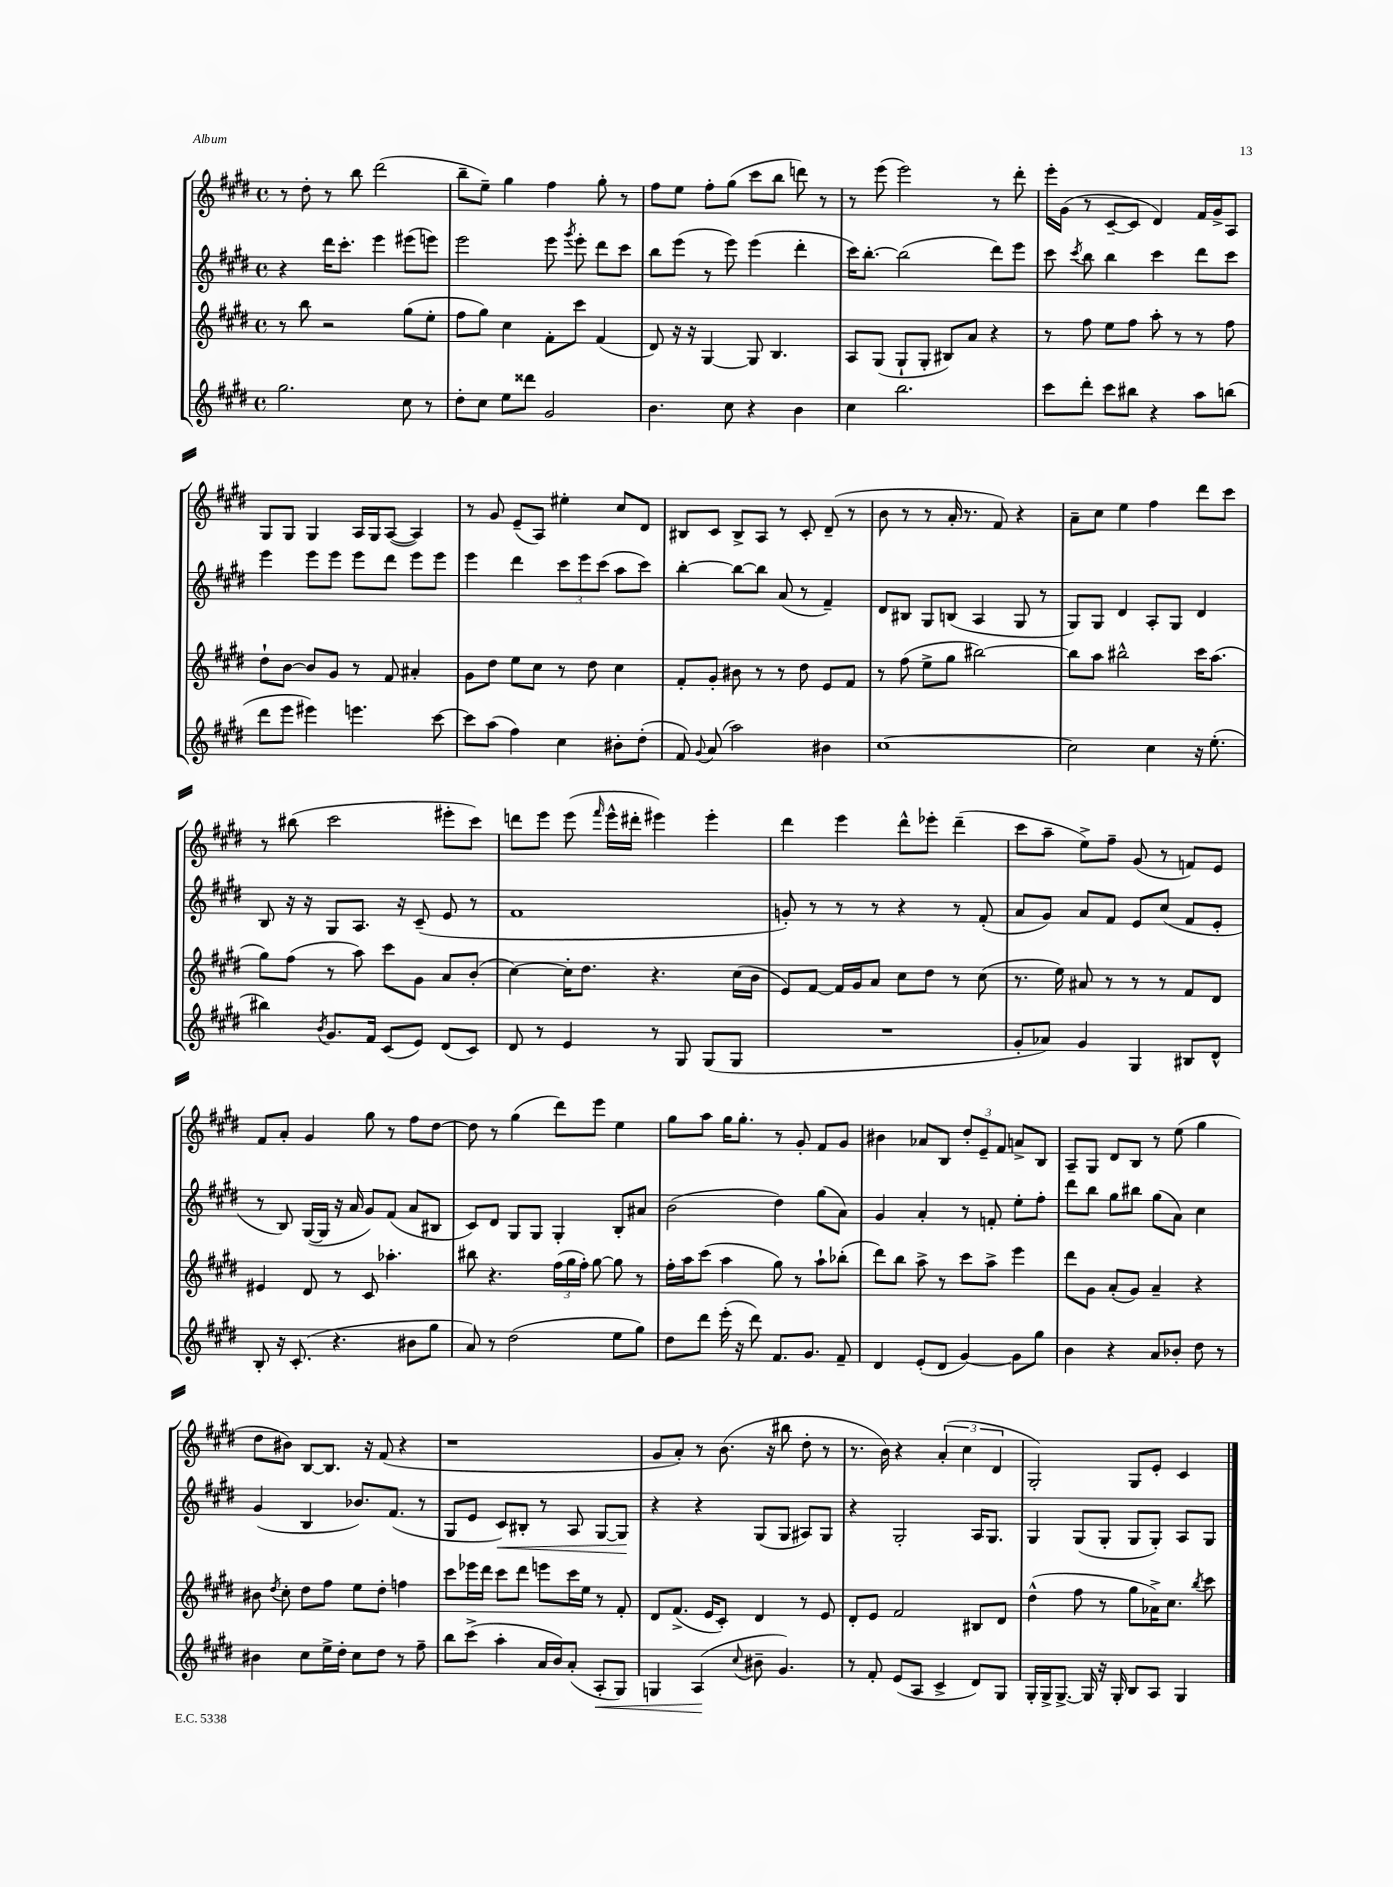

**kern	**dynam	**kern	**kern	**dynam	**kern
*part4	*part4	*part3	*part2	*part2	*part1
*staff4	*staff4	*staff3	*staff2	*staff2	*staff1
*clefG2	*	*clefG2	*clefG2	*	*clefG2
*k[f#c#g#d#]	*	*k[f#c#g#d#]	*k[f#c#g#d#]	*	*k[f#c#g#d#]
*M4/4	*	*M4/4	*M4/4	*	*M4/4
*met(c)	*	*met(c)	*met(c)	*	*met(c)
=102	=102	=102	=102	=102	=102
2.gg#\	.	8r	4r	.	8r
.	.	8bb\	.	.	8dd#'\
.	.	2r	16ddd#\KL	.	8r
.	.	.	8.ccc#'\J	.	.
.	.	.	.	.	8bb\
.	.	.	4eee\	.	(2ddd#\
8cc#\	.	(8gg#\L	(8eee#X\L	.	.
8r	.	8ee'\J	8eeen\J)	.	.
=103	=103	=103	=103	=103	=103
8dd#'\L	.	8ff#\L	2eee\	.	8bb~\L
8cc#\J	.	8gg#\J)	.	.	8ee~\J)
8ee\L	.	4cc#\	.	.	4gg#\
8ddd##X\J	.	.	.	.	.
2g#/	.	8f#'\L	8eee\	.	4ff#\
.	.	.	8qggg#/	.	.
.	.	8ccc#\J	8eee'\	.	.
.	.	(4f#/	8ddd#\L	.	8gg#'\
.	.	.	8ccc#\J	.	8r
=104	=104	=104	=104	=104	=104
4.b\	.	8d#/)	8bb\L	.	8ff#\L
.	.	16r	(8eee\J	.	8ee\J
.	.	16r	.	.	.
.	.	[4G#/	8r	.	8ff#'\L
8cc#\	.	.	8eee\)	.	(8gg#\J
4r	.	8G#/]	(4eee\	.	8ccc#\L
.	.	4.B/	.	.	8bb\J
4b\	.	.	4ddd#'\	.	8dddn\)
.	.	.	.	.	8r
=105	=105	=105	=105	=105	=105
4cc#\	.	8A/L	16ccc#\KL)	.	8r
.	.	.	[8.bb'\J	.	.
.	.	(8G#/J	.	.	(8eee\
2.bb\	.	8G#`/L	(2bb\]	.	2eee\)
.	.	8G#'/J	.	.	.
.	.	8B#X/L)	.	.	.
.	.	8a/J	.	.	.
.	.	4r	8ddd#\L)	.	8r
.	.	.	8eee\J	.	8ddd#'\
=106	=106	=106	=106	=106	=106
8ccc#\L	.	8r	8ccc#\	.	16eee'\LL
.	.	.	.	.	(16g#\JJ
.	.	.	8qccc#/	.	.
8ddd#'\J	.	8ff#\	8bb\	.	8r
8ccc#\L	.	8ee\L	4bb\	.	[8c#~/L
8bb#X\J	.	8ff#\J	.	.	8c#/J]
4r	.	8aa'\	4ccc#\	.	4d#/)
.	.	8r	.	.	.
8aa\L	.	8r	8ddd#\L	.	16f#/LL
.	.	.	.	.	16g#^/J
(8bbn\J	.	8ff#\	8ccc#\J	.	8A/J
!!LO:LB:g=z
=107	=107	=107	=107	=107	=107
8ddd#\L	.	8dd#`\L	4eee\	.	8G#/L
8eee\J	.	[8b\J	.	.	8G#/J
4eee#X\)	.	8b/L]	8eee\L	.	4G#/
.	.	8g#/J	8eee\J	.	.
4.eeen\	.	8r	8eee\L	.	16A/LL
.	.	.	.	.	16G#/J
.	.	8f#/	8ddd#\J	.	([8A/J
.	.	4a#X'/	8eee\L	.	4A/])
[8ccc#\	.	.	8eee\J	.	.
=108	=108	=108	=108	=108	=108
8ccc#\L]	.	8g#\L	4eee\	.	8r
(8aa\J	.	8dd#\J	.	.	8g#/
4ff#\)	.	8ee\L	4ddd#\	.	(8e~/L
.	.	8cc#\J	.	.	8A/J)
4cc#\	.	8r	12ccc#\L	.	4ee#X'\
.	.	.	12eee\	.	.
.	.	8dd#\	.	.	.
.	.	.	(12ccc#\J	.	.
8b#X'\L	.	4cc#\	8aa\L	.	8cc#/L
(8dd#'\J	.	.	8ccc#\J)	.	8d#/J
=109	=109	=109	=109	=109	=109
8f#/)	.	8f#'/L	[4bb'\	.	8B#X/L
8qqg#/	.	.	.	.	.
(8a/	.	8g#'/J	.	.	8c#/J
2aa\)	.	8b#X\	8bb\L_	.	8B#^/L
.	.	8r	8bb\J]	.	8A/J
.	.	8r	(8a/	.	8r
.	.	8dd#\	8r	.	8c#'/
4b#X\	.	8e/L	4f#~/)	.	(8d#~/
.	.	8f#/J	.	.	8r
=110	=110	=110	=110	=110	=110
[1cc#	.	8r	8d#/L	.	8b\
.	.	(8ff#\	8B#X/J	.	8r
.	.	8ee^\L	8G#/L	.	8r
.	.	8gg#\J	(8Bn/J	.	16a'/
.	.	.	.	.	8.r
.	.	[2bb#X\)	4A/	.	.
.	.	.	.	.	8f#/)
.	.	.	8G#/	.	4r
.	.	.	8r	.	.
=111	=111	=111	=111	=111	=111
2cc#\]	.	8bb#\L]	8G#/L)	.	8a~\L
.	.	8aa\J	8G#/J	.	8cc#\J
.	.	2bb#X^^\	4d#/	.	4ee\
4cc#\	.	.	8A'/L	.	4ff#\
.	.	.	8G#/J	.	.
16r	.	16ccc#\KL	4d#/	.	8ddd#\L
(8.ee'\	.	(8.aa\J	.	.	.
.	.	.	.	.	8ccc#\J
!!LO:LB:g=z
=112	=112	=112	=112	=112	=112
4bb#X\)	.	8gg#\L)	8B/	.	8r
.	.	(8ff#\J	16r	.	(8bb#X\
.	.	.	16r	.	.
8qb/	.	.	.	.	.
8.g#/L	.	8r	8G#/L	.	2ccc#\
.	.	8aa\)	8.A/J	.	.
16f#/Jk	.	.	.	.	.
(8c#/L	.	8ccc#\L	.	.	.
.	.	.	16r	.	.
8e/J)	.	8g#\J	(8c#~/	.	.
(8d#/L	.	8a/L	8e/	.	8eee#X'\L
8c#/J)	.	(8b'/J	8r	.	8ccc#\J)
=113	=113	=113	=113	=113	=113
8d#/	.	[4cc#\)	1f#	.	8dddn\L
8r	.	.	.	.	8eee\J
4e/	.	16cc#'\KL]	.	.	(8eee\
.	.	8.dd#\J	.	.	.
.	.	.	.	.	16qqfff#/
.	.	.	.	.	16eee^^\LL
.	.	.	.	.	16ddd#X'\JJ
8r	.	4.r	.	.	4eee#X\)
8G#/	.	.	.	.	.
(8G#/L	.	.	.	.	4eee#'\
8G#/J	.	(16cc#\LL	.	.	.
.	.	16b\JJ	.	.	.
=114	=114	=114	=114	=114	=114
1r	.	8e/L)	8gn'/)	.	4ddd#\
.	.	[8f#/J	8r	.	.
.	.	16f#/LL]	8r	.	4eee\
.	.	16g#/J	.	.	.
.	.	8a/J	8r	.	.
.	.	8cc#\L	4r	.	8ddd#^^\L
.	.	8dd#\J	.	.	8eee-X'\J
.	.	8r	8r	.	(4ddd#~\
.	.	(8cc#\	(8f#'/	.	.
=115	=115	=115	=115	=115	=115
8g#'/L	.	8.r	8a/L	.	8ccc#\L
8a-X/J)	.	.	8g#/J)	.	8aa~\J
.	.	16ee\)	.	.	.
4g#/	.	8a#X/	8a/L	.	8ee^\L)
.	.	8r	8f#/J	.	8ff#~\J
4G#/	.	8r	8e/L	.	(8g#/
.	.	8r	(8cc#/J	.	8r
8B#X/L	.	8f#/L	8f#/L	.	8fn/L)
8d#^^/J	.	8d#/J	8e'/J	.	8e/J
!!LO:LB:g=z
=116	=116	=116	=116	=116	=116
8B'/	.	4e#X/	8r	.	8f#/L
16r	.	.	8B/)	.	8a'/J
(8.c#'/	.	.	.	.	.
.	.	8d#/	([16G#/LL	.	4g#/
.	.	.	16G#/JJ]	.	.
4.r	.	8r	16r	.	.
.	.	.	16a/	.	.
.	.	8c#/	8g#/L)	.	8gg#\
.	.	4.aa-X'\	(8f#/J	.	8r
8b#X\L	.	.	8a/L	.	8ff#\L
8gg#\J	.	.	8B#X/J	.	[8dd#\J
=117	=117	=117	=117	=117	=117
8a/)	.	8bb#X\	8c#/L)	.	8dd#\]
8r	.	4.r	8d#/J	.	8r
(2dd#\	.	.	8G#/L	.	(4gg#\
.	.	.	8G#/J	.	.
.	.	(24ff#\LL	4G#'/	.	8ddd#\L)
.	.	24gg#\	.	.	.
.	.	24ff#'\JJ)	.	.	.
.	.	[8gg#\	.	.	8eee\J
8ee\L	.	8gg#\]	8B'/L	.	4ee\
8gg#\J)	.	8r	8a#X/J	.	.
=118	=118	=118	=118	=118	=118
8dd#\L	.	16ff#'\LL	(2b\	.	8gg#\L
.	.	16aa\J	.	.	.
8ddd#\J	.	(8ccc#\J	.	.	8aa\J
(16eee'\	.	4aa\	.	.	16gg#\KL
16r	.	.	.	.	8.gg#'\J
8ddd#\)	.	.	.	.	.
8.f#/L	.	8gg#\)	4dd#\)	.	8r
.	.	8r	.	.	8g#'/
8.g#/J	.	.	.	.	.
.	.	8aa`\L	(8gg#\L	.	8f#/L
8f#~/	.	(8bb-X'\J	8a\J)	.	8g#/J
=119	=119	=119	=119	=119	=119
4d#/	.	8ddd#\L)	4g#/	.	4b#X\
.	.	8bb\J	.	.	.
(8e'/L	.	8aa^\	4a'/	.	8a-X/L
8d#/J	.	8r	.	.	8B/J
[4g#/)	.	8ccc#\L	8r	.	12dd#'/L
.	.	.	.	.	12e~/
.	.	8aa^\J	8fn'/	.	.
.	.	.	.	.	12f#/J
8g#\L]	.	4eee\	8ee'\L	.	8an^/L
8gg#\J	.	.	8ff#'\J	.	8B/J
=120	=120	=120	=120	=120	=120
4b\	.	8ddd#\L	8ddd#\L	.	8A~/L
.	.	8g#\J	8bb\J	.	8G#/J
4r	.	(8a'/L	8gg#\L	.	8d#/L
.	.	8g#/J)	8bb#X\J	.	8B/J
8a/L	.	4a~/	(8gg#\L	.	8r
8b-X'/J	.	.	8a\J)	.	(8ee\
8dd#\	.	4r	4cc#\	.	4gg#\
8r	.	.	.	.	.
!!LO:LB:g=z
=121	=121	=121	=121	=121	=121
4b#X\	.	8b#X\	(4g#/	.	8dd#\L
.	.	8qdd#/	.	.	.
.	.	8cc#'\	.	.	8b#X\J)
8cc#\L	.	8dd#\L	4B/	.	[8B/L
16ee^\L	.	8ff#\J	.	.	8.B/J]
16dd#'\JJ	.	.	.	.	.
8cc#\L	.	8ee\L	8.b-X/L)	.	.
.	.	.	.	.	16r
8dd#\J	.	8dd#'\J	.	.	(8f#/
.	.	.	(8.f#/J	.	.
8r	.	4ffn\	.	.	4r
8ff#~\	.	.	8r	.	.
=122	=122	=122	=122	=122	=122
8bb\L	.	8ccc#\L	8G#/L	.	1r
(8ccc#^\J	.	16eee-X\L	8e/J	.	.
.	.	16ddd#\JJ	.	.	.
!	!	!	!	!LO:HP:b	!
4aa'\	.	8ccc#\L	8c#/L)	<	.
.	.	8ddd#\J	8B#X'/J	.	.
16a/LL	.	8eeen\L	8r	.	.
16b/J)	.	.	.	.	.
(8a'/J	.	16ccc#\L	8A/	.	.
.	.	16ee\JJ	.	.	.
!	!LO:HP:b	!	!	!	!
8A'/L	<	8r	[8G#/L	.	.
8G#/J)	.	8f#'/	8G#/J]	.	.
.	.	.	.	[	.
=123	=123	=123	=123	=123	=123
4Gn/	.	8d#/L	4r	.	8g#/L
.	.	(8.f#^/J	.	.	8a'/J)
(4A/	.	.	4r	.	8r
.	.	16e/KL	.	.	.
.	.	8c#'/J)	.	.	(8.b\
8qqcc#/	.	.	.	.	.
8b#X~\	[	4d#/	(8G#/L	.	.
.	.	.	.	.	16r
4.g#/)	.	.	8G#/J	.	8bb#X\
.	.	8r	8A#X/L)	.	8dd#'\
.	.	8e/	8G#/J	.	8r
=124	=124	=124	=124	=124	=124
8r	.	8d#'/L	4r	.	8.r
8f#'/	.	8e/J	.	.	.
.	.	.	.	.	16b\)
(8e/L	.	2f#/	2G#'/	.	4r
8A/J	.	.	.	.	.
4c#^/	.	.	.	.	(6a'/
.	.	.	.	.	6cc#\
8d#/L)	.	8B#X/L	16A/KL	.	.
.	.	.	8.G#/J	.	.
.	.	.	.	.	6d#/
8G#/J	.	8d#/J	.	.	.
=125	=125	=125	=125	=125	=125
16G#'/LL	.	(4dd#^^\	4G#/	.	2G#'/)
16G#^/J	.	.	.	.	.
[8.G#^/J	.	.	.	.	.
.	.	8ff#\	(8G#/L	.	.
16G#/]	.	.	.	.	.
16r	.	8r	8G#'/J	.	.
16G#'/	.	.	.	.	.
8B/L	.	8gg#\L	8G#/L	.	8G#/L
8A/J	.	16a-X^\K)	8G#'/J)	.	8e'/J
.	.	8.cc#\J	.	.	.
4G#/	.	.	8A/L	.	4c#/
.	.	8qbb/	.	.	.
.	.	8ccc#\	8G#/J	.	.
==	==	==	==	==	==
*-	*-	*-	*-	*-	*-
